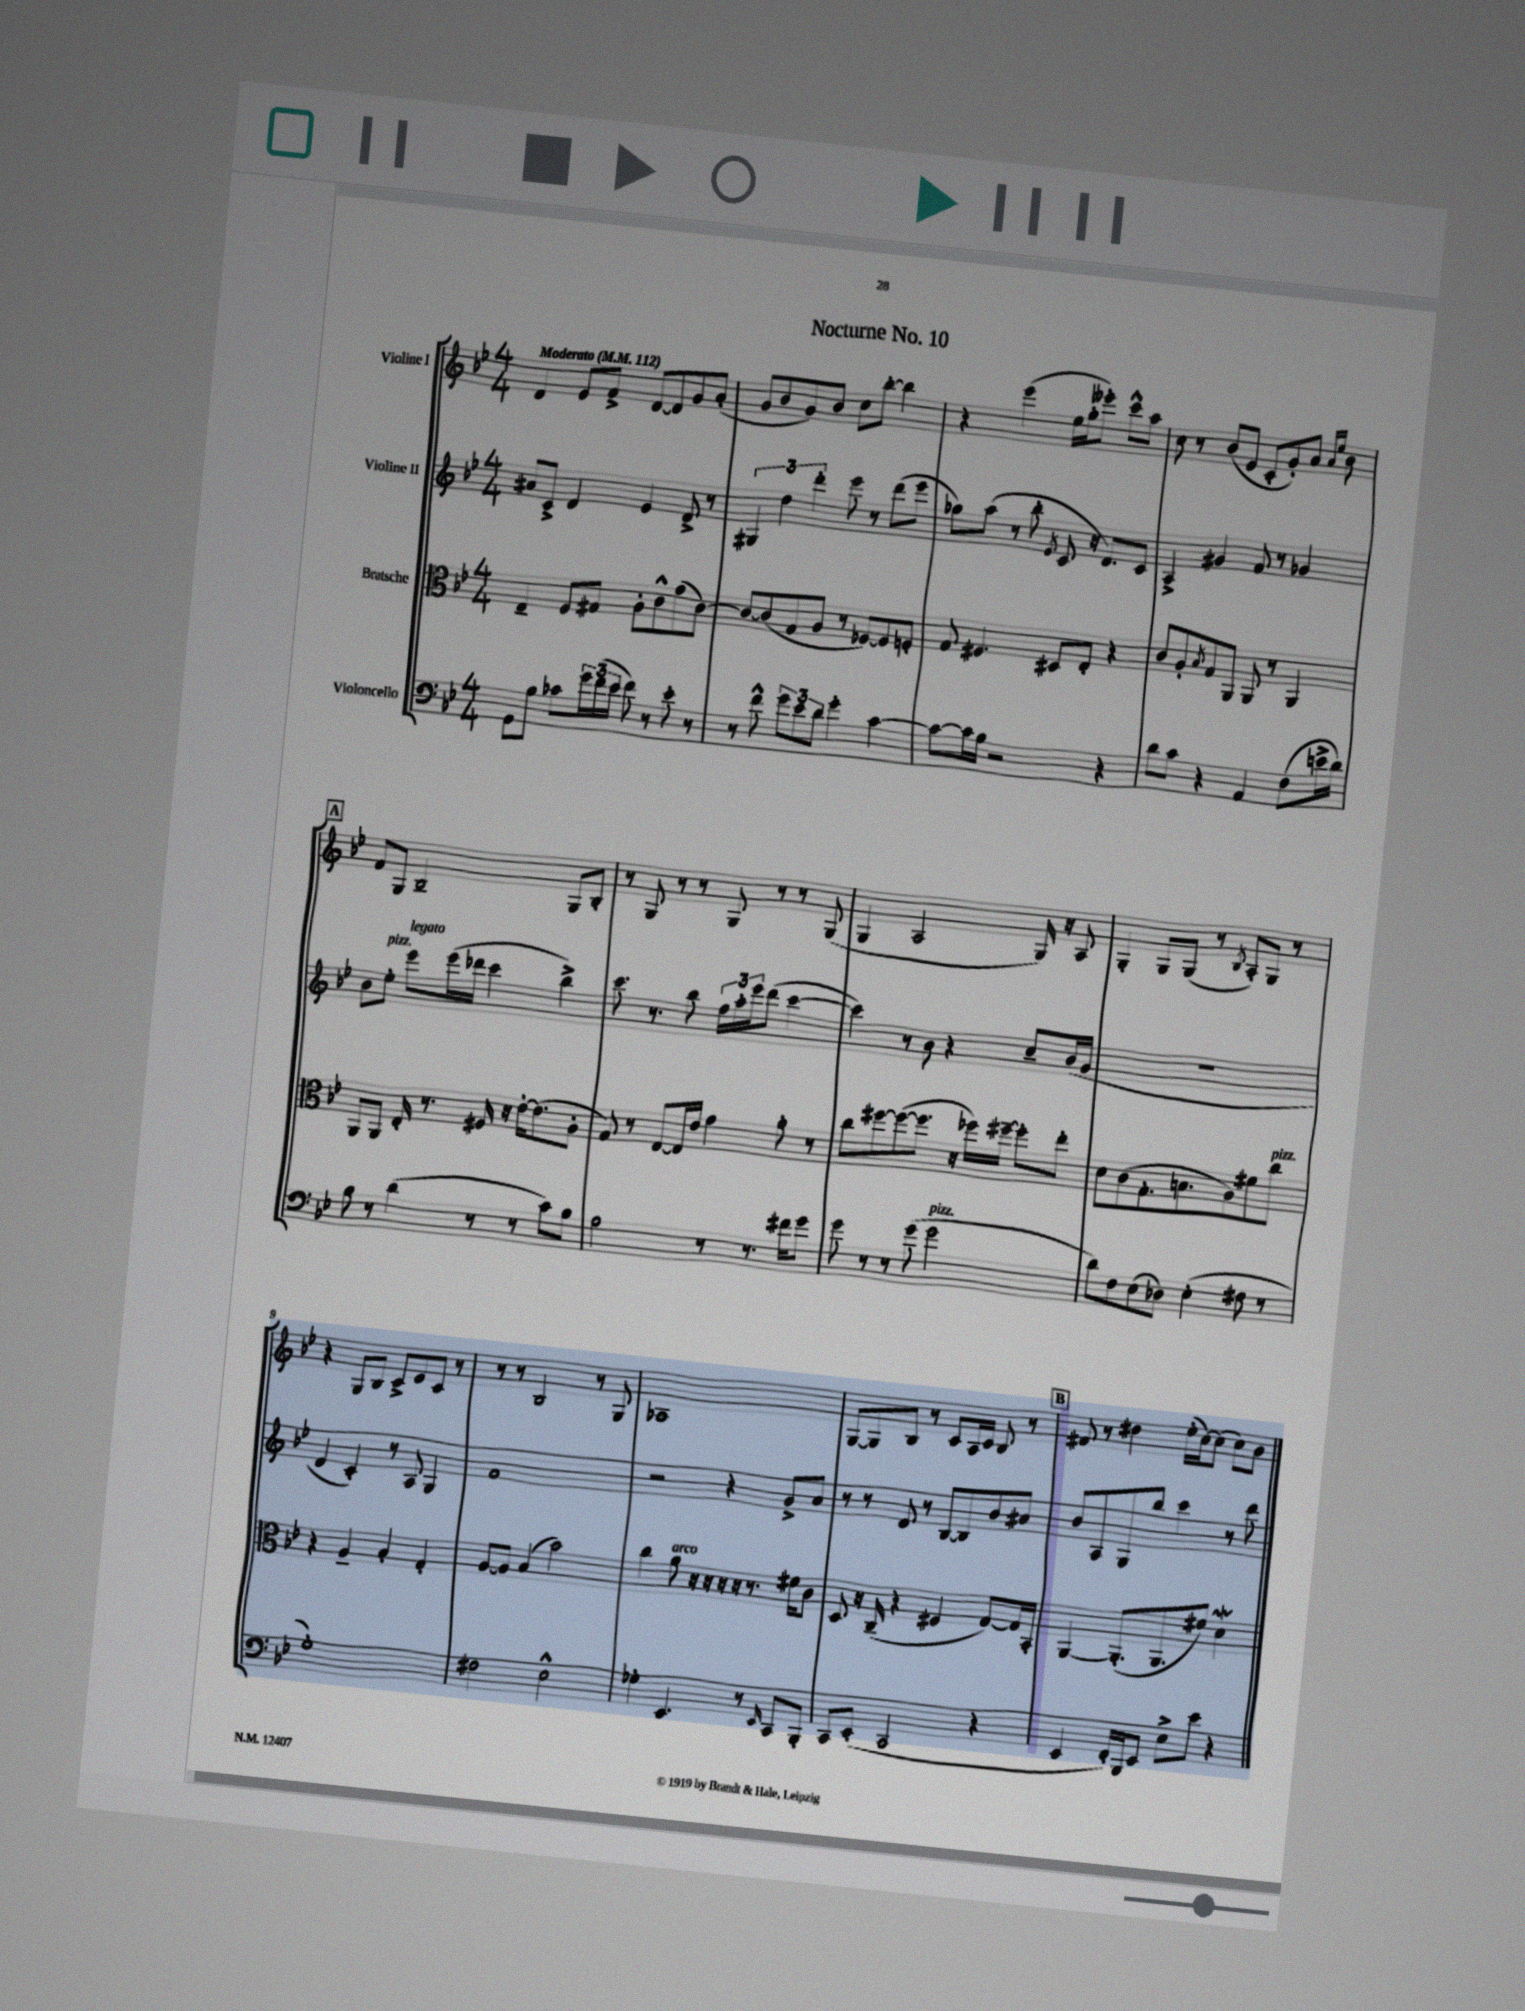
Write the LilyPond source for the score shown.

\header { title = "Nocturne No. 10" }
<<
\new StaffGroup <<
\new Staff = "s0" \with { instrumentName = "Violine I" } {
    \clef treble \key bes \major \numericTimeSignature \time 4/4 \tempo "Moderato" 4 = 112
    d'4 ees'8 f'8-> d'8~ d'8 g'8 a'8-.( |
    g'8 bes'8 g'8) bes'8 c''8 bes''8~-. bes''4 |
    r4 ees'''4( ees''16 g''16-. eeses'''8-.) c'''8-^ a''8 |
    c''8 r8 bes'8( ees'8 c'8-. g'8-.) a'8 \grace { a'16 ees''16 } bes'8 |
    \mark \markup { \box "A" } f'8 g8 bes2-- g8 bes8-. |
    r8 g8 r8 r8 g8 r8 r8 g8( |
    g4 a2 g16) r16 a8 |
    g4-. g8 g8( r8 \acciaccatura { bes8 } a8-.) g8 r8 |
    r4 g8 bes8 c'8-> ees'8 c'8 r8 |
    r8 r8 bes2 r8 g8 |
    aes1 |
    g8~ g8 bes8 r8 c'8 a16 c'16 bes8 r8 |
    \mark \markup { \box "B" } fis'8 r8 dis''4 ees''16-.( c''16~) c''8( c''8) bes'8 \bar "|." |
}
\new Staff = "s1" \with { instrumentName = "Violine II" } {
    \clef treble \key bes \major \numericTimeSignature \time 4/4
    ais'8 c'8-> d'4 ees'4 d'8-> r8 |
    \tuplet 3/2 { gis4 d''4 d'''4-. } ees'''8 r8 d'''8( ees'''8 |
    ges''8) a''8( r8 bes''8-. \acciaccatura { ees'8 } c'8 r16 d'8.) c'8 |
    a4-> gis'4 f'8 r8 ges'4 |
    \mark \markup { \box "A" } bes'8 ees''8-.^\markup { \italic "pizz." } ees'''8^\markup { \italic "legato" } ees'''16( des'''16 c'''4 bes''4->) |
    c'''8. r8. bes''8 \tuplet 3/2 { f''16 a''16-. ees'''16 } d'''8( c'''4~ |
    c'''4) r8 bes'8 r4 c''8-- bes'16( g'16 |
    R1 |
    d'4 c'4-.) r8 a8 g4 |
    f'1 |
    r2 r4 g'8-> a'8 |
    r8 r8 d'8 r8 bes8~ bes8 bes'8 ais'8 |
    \mark \markup { \box "B" } bes'8 a8 g8 bes''8 c'''4 r8 d'''8 \bar "|." |
}
\new Staff = "s2" \with { instrumentName = "Bratsche" } {
    \clef alto \key bes \major \numericTimeSignature \time 4/4
    ees4-- f8 gis8 a8-. c'8-^ g'8( c'8~) |
    c'8~ c'8( g8 a8 r8 fes8~) fes8 f8-. |
    g8 fis4. dis8 ees8-. r4 |
    c'8 a8-. \acciaccatura { bes8 } g8 a,8 a,8 r8 a,4 |
    \mark \markup { \box "A" } a,8 a,8 ees16-. r8. fis16 r16 ees'16~-. ees'8.( a8-. |
    g8) r8 ees8~ ees16 ees'16 g'4 a'8-. r8 |
    c''8 fis''8~ fis''8~( fis''8. r16 fes''16) fis''16~-- fis''8-. ees''8-. |
    d'8 c'8( g8.-. b8. a8) fis'8 c''8^\markup { \italic "pizz." } |
    r4 a4-- bes4-. g4-. |
    a8~ a8 bes4( bes'2) |
    c''4 a'8^\markup { \italic "arco" } r16 r16 r16 r16 r8. fis'16 c'8 |
    d8 r16 c16--( r4 fis4 g8~) g16 bes,16-. |
    \mark \markup { \box "B" } a,4~ a,8.-.( a,8. fis'8) d'4\mordent \bar "|." |
}
\new Staff = "s3" \with { instrumentName = "Violoncello" } {
    \clef bass \key bes \major \numericTimeSignature \time 4/4
    g,8 bes8 ces'8 \tuplet 3/2 { g'16 f'16( ees'16 } f'8) r8 ees'8-. r8 |
    r8 f'8-^ \tuplet 3/2 { g'8 ees'8 d'8 } g'4-. c'4~ |
    c'8~ c'16 bes16 r2 r4 |
    d'8 c'8 r4 a,4 f8( e'16-> d'16) |
    \mark \markup { \box "A" } bes8 r8 d'4( r8 r8 c'8) bes8 |
    a2 r8 r8. fis'16 g'8 |
    g'8 r8 r8 g'8( g'2^\markup { \italic "pizz." } |
    d'8) f8 ees8( des8) ees4-.( fis8 r8 |
    g1-.) |
    fis2 ees2-^ |
    ges4-. ees,4. r8 \grace { ees,16 } c,8 bes,,8-. |
    c,8 ees,8-.( c,2 r4 |
    \mark \markup { \box "B" } ees,4 f,16-.) bes,,16 ees,8 ees8-> ees'8 r4 \bar "|." |
}
>>
>>
